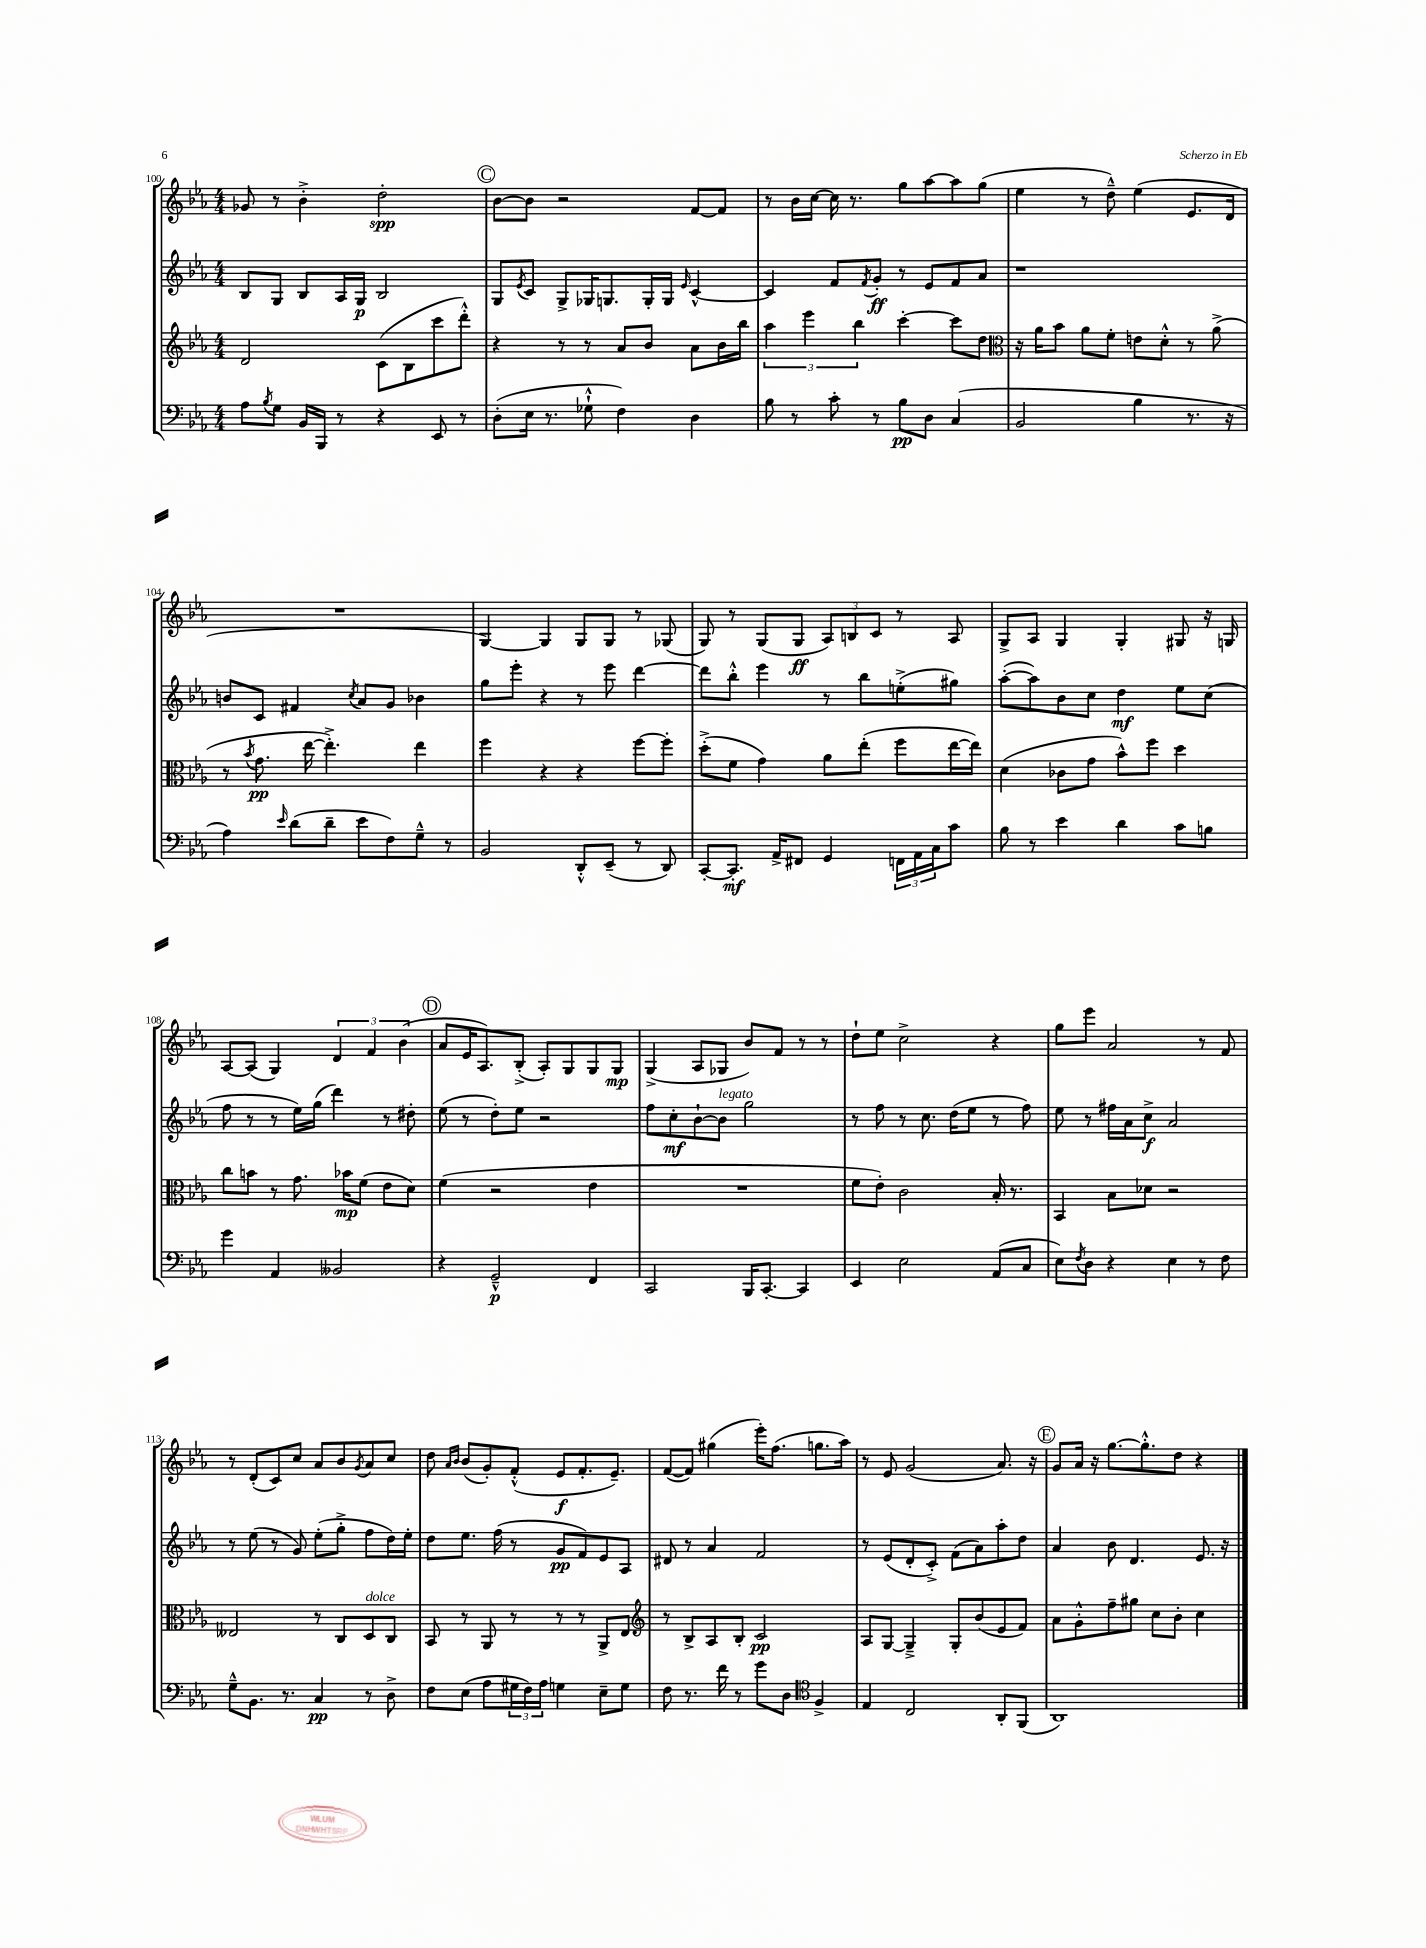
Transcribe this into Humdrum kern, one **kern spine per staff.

**kern	**kern	**kern	**kern
*staff4	*staff3	*staff2	*staff1
*clefF4	*clefG2	*clefG2	*clefG2
*k[b-e-a-]	*k[b-e-a-]	*k[b-e-a-]	*k[b-e-a-]
*M4/4	*M4/4	*M4/4	*M4/4
8A-	2d	8B-	8g-
8qB-	.	.	.
8G	.	8G	8r
16BB-	.	8B-	4b-'^
16BBB-	.	.	.
8r	.	16A-	.
.	.	16G	.
4r	(8c	2B-	2dd'
.	8B-	.	.
8EE-	8ccc	.	.
8r	8ddd'^^)	.	.
=	=	=	=
(8D'	4r	8G	[8b-
.	.	8qe-	.
16E-	.	8c	8b-]
8.r	.	.	.
.	8r	8G^	2r
8G-`^^	8r	16G-	.
.	.	8.G	.
4F)	8a-	.	.
.	8b-	16G'	.
.	.	16G	.
.	.	16qqe-	.
4D	8a-	[4c^^	[8f
.	16b-	.	8f]
.	16bb-	.	.
=	=	=	=
8B-	6aa-	4c]	8r
8r	.	.	16b-
.	6eee-	.	.
.	.	.	[16cc
8c'	.	8f	16cc]
.	.	.	8.r
.	6bb-	.	.
.	.	8qf	.
8r	.	8g'	.
8B-	[4ccc'	8r	8gg
8D	.	8e-	[8aa-
(4C	8ccc]	8f	8aa-]
.	8dd	8a-	(8gg
=	=	=	=
*	*clefC3	*	*
2BB-	16r	1r	4ee-
.	16a-	.	.
.	8b-	.	.
.	8a-	.	8r
.	8f'	.	8dd~^^)
4B-	8e	.	(4ee-
.	8d'^^	.	.
8.r	8r	.	8.e-
.	(8a-^	.	.
16r	.	.	16d
=	=	=	=
4A-)	8r	8b	1r
.	8qb-	.	.
.	8.g	8c	.
16qqe-	.	.	.
(8d	.	4f#	.
.	[16ee-	.	.
8d~	4.ee-'^])	.	.
.	.	8qcc	.
8e-	.	8a-	.
8F)	.	8g	.
8G~^^	4ee-	4b-	.
8r	.	.	.
=	=	=	=
2BB-	4ff	8gg	[4G)
.	.	8eee-'	.
.	4r	4r	4G]
8DD'^^	4r	8r	8G
(8EE-~	.	8eee-	8G
8r	[8ff	[4ddd	8r
8DD)	8ff']	.	(8G-
=	=	=	=
[8CC'	(8dd'^	8ddd]	8G)
8.CC']	8f	8bb-'^^	8r
.	4g)	4eee-	(8G
16AA-^	.	.	.
8FF#	.	.	8G
4GG	8a-	8r	12A-)
.	.	.	12B
.	(8ee-'	8bb-	.
.	.	.	12c
24FF	8ff	(8ee'^	8r
24AA-	.	.	.
24C	.	.	.
8c	[16ee-	8gg#)	8A-
.	16ee-])	.	.
=	=	=	=
8B-	(4d	([8aa-'	8G^
8r	.	8aa-])	8A-
4e-	8c-	8b-	4G
.	8g	8cc	.
4d	8b-^^)	4dd	4G'
.	8ff	.	.
8c	4dd	8ee-	8G#
8B	.	(8cc	16r
.	.	.	16G
=	=	=	=
4g	8cc	8ff	[8A-
.	8b	8r	(8A-]
4AA-	8r	8r	4G)
.	8.g	16ee-)	.
.	.	(16gg	.
2BB--	.	4ddd)	6d
.	16b-	.	.
.	(8f	.	.
.	.	.	6f
.	8e-	8r	.
.	.	.	(6b-
.	8d)	8dd#'	.
=	=	=	=
4r	(4f	(8ee-	8a-
.	.	8r	16e-
.	.	.	8.A-)
2GG~^^	2r	8dd')	.
.	.	8ee-	(8B-'^
.	.	2r	8A-')
.	.	.	8G
4FF	4e-	.	8G
.	.	.	8G
=	=	=	=
2CC	1r	8ff	(4G^
.	.	8cc'	.
.	.	[8b-`	8A-
.	.	8b-]	8G-
16BBB-	.	2gg	8b-)
[8.CC'	.	.	.
.	.	.	8f
4CC]	.	.	8r
.	.	.	8r
=	=	=	=
4EE-	8f	8r	8dd`
.	8e-')	8ff	8ee-
2E-	2c	8r	2cc^
.	.	8.cc	.
.	.	(16dd	.
.	.	8ee-	.
(8AA-	16B-'	8r	4r
.	8.r	.	.
8C	.	8ff)	.
=	=	=	=
8E-)	4BB-	8ee-	8gg
8qF	.	.	.
8D	.	8r	8eee-
4r	8B-	16ff#	2a-
.	.	16a-	.
.	8d-	8cc^	.
4E-	2r	2a-	.
8r	.	.	8r
8F	.	.	8f
=	=	=	=
8G~^^	2E--	8r	8r
8.BB-	.	(8ee-	(8d'
.	.	8r	8c)
8.r	.	.	.
.	.	8g)	8cc
4C	8r	(8ee-'	8a-
.	8C	8gg'^	8b-
.	.	.	8qg
8r	8D	8ff	8a-
8D^	8C	16dd)	8cc
.	.	16ee-'	.
=	=	=	=
8F	8BB-	8dd	8dd
.	.	.	16qqa-
.	.	.	16qqb-
(8E-	8r	8.ee-	(8b-
8A-	8AA-	.	8g')
.	.	(16ff	.
24G#	8r	8r	(8f'^^
24F)	.	.	.
24A-	.	.	.
4G	8r	8g	8e-
.	8r	8f)	8.f'
8E-~	8AA-^	8e-	.
.	.	.	8.e-~)
8G	8E-	8A-	.
=	=	=	=
*	*clefG2	*	*
8F	8r	8d#	([8f
8.r	8B-^	8r	8f])
.	8A-	4a-	(4gg#
16f	.	.	.
8r	8B-'	.	.
8g	2c	2f	16eee-')
.	.	.	(8.ff
8D	.	.	.
*clefC4	*	*	*
4F^	.	.	8.gg
.	.	.	16aa-)
=	=	=	=
4E-	8A-	8r	8r
.	[8G	(8e-	8e-
2C	4G~^]	8d'	(2g
.	.	8c'^)	.
.	8G'	(8f	.
.	(8b-	8a-)	.
8AA-'	8e-	8aa-'	8.a-)
(8FF	8f)	8dd	.
.	.	.	16r
=	=	=	=
1AA-)	8a-	4a-	8g
.	8g'^^	.	16a-
.	.	.	16r
.	8ff~	8b-	[8.gg
.	8gg#	4.d	.
.	.	.	8.gg'^^]
.	8cc	.	.
.	8b-'	.	8dd
.	4cc	8.e-	4r
.	.	16r	.
==	==	==	==
*-	*-	*-	*-
